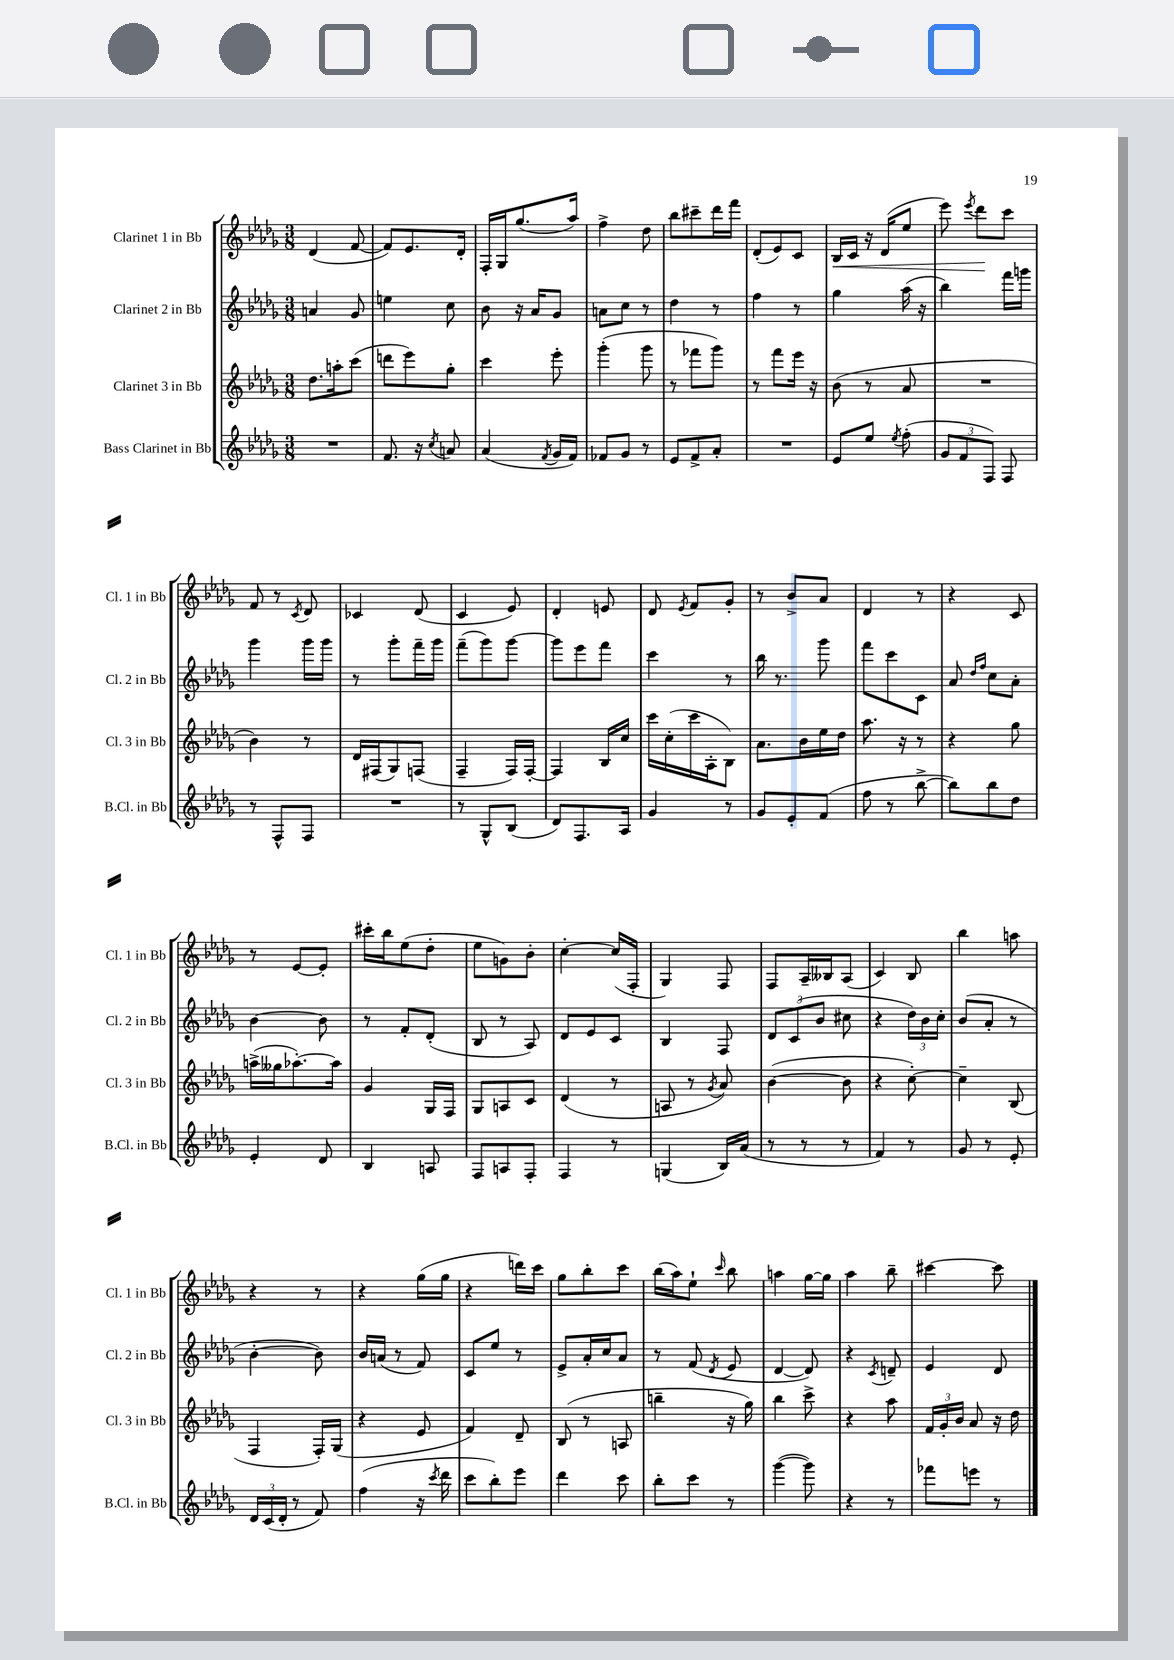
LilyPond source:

<<
\new StaffGroup <<
\new Staff = "s0" \with { instrumentName = "Clarinet 1 in Bb" shortInstrumentName = "Cl. 1 in Bb" } {
    \clef treble \key des \major \numericTimeSignature \time 3/8
    \autoBeamOff des'4( f'8~ |
    f'8[) ees'8. des'16]-. |
    f16[-. ges16 ges''8.( aes''16]) |
    f''4-> des''8 |
    bes''8[ cis'''8-- des'''16 f'''16] |
    des'8[-.( ees'8) c'8] |
    bes16[\< c'16] r16 des'16[( ees''8] |
    ees'''8) \acciaccatura { ees'''8 } des'''8[\! c'''8] |
    f'8 r8 \acciaccatura { c'8 } des'8 |
    ces'4 des'8( |
    c'4 ees'8) |
    des'4-. e'8 |
    des'8 \acciaccatura { ees'8 } f'8[ ges'8]-. |
    r8 bes'8[-> aes'8] |
    des'4 r8 |
    r4 c'8 |
    r8 ees'8[~ ees'8]-. |
    cis'''16[-. bes''16 ees''8( des''8]-. |
    ees''8[ g'8) bes'8]-. |
    c''4~-. c''16[( f16]-. |
    ges4) f8 |
    f8[ aes16-- beses16 aes8]( |
    c'4) bes8 |
    bes''4 a''8 |
    r4 r8 |
    r4 ges''16[( ges''16] |
    r4 d'''16[) c'''16] |
    ges''8[ bes''8-. c'''8] |
    bes''16[( aes''16) ees''8]-! \grace { c'''16 } bes''8 |
    a''4 ges''16[~ ges''16] |
    aes''4 bes''8-- |
    cis'''4~ cis'''8 \bar "|." |
}
\new Staff = "s1" \with { instrumentName = "Clarinet 2 in Bb" shortInstrumentName = "Cl. 2 in Bb" } {
    \clef treble \key des \major \numericTimeSignature \time 3/8
    \autoBeamOff a'4 ges'8 |
    e''4 c''8 |
    bes'8 r16 aes'16[ ges'8] |
    a'8[ c''8] r8 |
    des''4 r8 |
    f''4 r8 |
    ges''4 aes''16( r16 |
    bes''4) f'''16[ g'''16] |
    ges'''4 ges'''16[ ges'''16] |
    r8 ges'''8[-. f'''16-- ges'''16] |
    f'''8[--( ges'''8) ges'''8]~ |
    ges'''8[ ees'''8 f'''8] |
    c'''4 r8 |
    bes''16 r8. ges'''8 |
    f'''8[ c'''8 c'8] |
    aes'8 \grace { des''16[ f''16] } c''8[ aes'8]-. |
    bes'4~ bes'8 |
    r8 f'8[-. des'8]-.( |
    bes8 r8 aes8) |
    des'8[ ees'8 c'8] |
    bes4 f8 |
    \tuplet 3/2 { des'8[ c'8( bes'8] } cis''8 |
    r4 \tuplet 3/2 { des''16[) bes'16 c''16]-. } |
    bes'8[( aes'8]-. r8 |
    bes'4~-. bes'8) |
    bes'16[ a'16]( r8 f'8) |
    c'8[ ees''8] r8 |
    ees'8[-> aes'16-. c''16 aes'8] |
    r8 f'8( \acciaccatura { des'8 } ees'8 |
    des'4~ des'8) |
    r4 \acciaccatura { c'8 } d'8-- |
    ees'4 des'8 \bar "|." |
}
\new Staff = "s2" \with { instrumentName = "Clarinet 3 in Bb" shortInstrumentName = "Cl. 3 in Bb" } {
    \clef treble \key des \major \numericTimeSignature \time 3/8
    \autoBeamOff des''8.[ a''16-. c'''8]( |
    d'''8[ ees'''8) ges''8]-. |
    c'''4 ees'''8-. |
    ges'''4-.( ges'''8 |
    r8 fes'''8[ ges'''8]) |
    r8 f'''8[ ees'''16] r16 |
    bes'8( r8 aes'8 |
    R4. |
    bes'4) r8 |
    des'16[ fis16( ges8) f8]( |
    f4-- f16[) f16]~-. |
    f4 bes16[ c''16] |
    c'''16[ c''16-.( c'''16 aes16-. bes8]) |
    aes'8.[ bes'16 ees''16 des''16] |
    aes''8. r16 r8 |
    r4 ges''8 |
    a''16[->( geses''16 aes''8.~-.) aes''16] |
    ges'4 ges16[ f16] |
    ges8[ a8 c'8] |
    des'4( r8 |
    a8 r8 \acciaccatura { ges'8 } aes'8) |
    bes'4~( bes'8 |
    r4 c''8~-.) |
    c''4-- bes8( |
    f4 f16[-.) ges16]( |
    r4 ees'8 |
    f'4) des'8-- |
    bes8( r8 a8 |
    b''4-- r16 ges''16) |
    bes''4 c'''8-> |
    r4 aes''8 |
    \tuplet 3/2 { f'16[ ges'16-. bes'16] } aes'8 r16 des''16 \bar "|." |
}
\new Staff = "s3" \with { instrumentName = "Bass Clarinet in Bb" shortInstrumentName = "B.Cl. in Bb" } {
    \clef treble \key des \major \numericTimeSignature \time 3/8
    \autoBeamOff R4. |
    f'8. r16 \acciaccatura { c''8 } a'8 |
    aes'4( \acciaccatura { f'8 } ges'16[ f'16]) |
    fes'8[ ges'8] r8 |
    ees'8[ f'8-> aes'8]-. |
    R4. |
    ees'8[ ees''8] \acciaccatura { ees''8 } f''8-.( |
    \tuplet 3/2 { ges'8[ f'8 f8]) } f8 |
    r8 f8[-^ f8] |
    R4. |
    r8 ges8[-^ bes8]( |
    des'8[) f8. aes16] |
    ges'4 r8 |
    ges'8[ ees'8-. f'8]( |
    f''8 r8 bes''8~-> |
    bes''8[) bes''8 des''8] |
    ees'4-. des'8 |
    bes4 a8 |
    f8[ a8 f8]-. |
    f4 r8 |
    g4( bes16[) aes'16]( |
    r8 r8 r8 |
    f'4) r8 |
    ges'8 r8 ees'8-. |
    \tuplet 3/2 { des'16[ c'16( des'16]-. } r8 f'8) |
    f''4( r16 \acciaccatura { c'''8 } des'''16 |
    c'''8[ bes''8-.) ees'''8] |
    des'''4 c'''8 |
    bes''8[-. c'''8] r8 |
    ges'''4~( ges'''8) |
    r4 r8 |
    fes'''8[ e'''8] r8 \bar "|." |
}
>>
>>
\layout { \context { \Score \remove "Bar_number_engraver" } }
